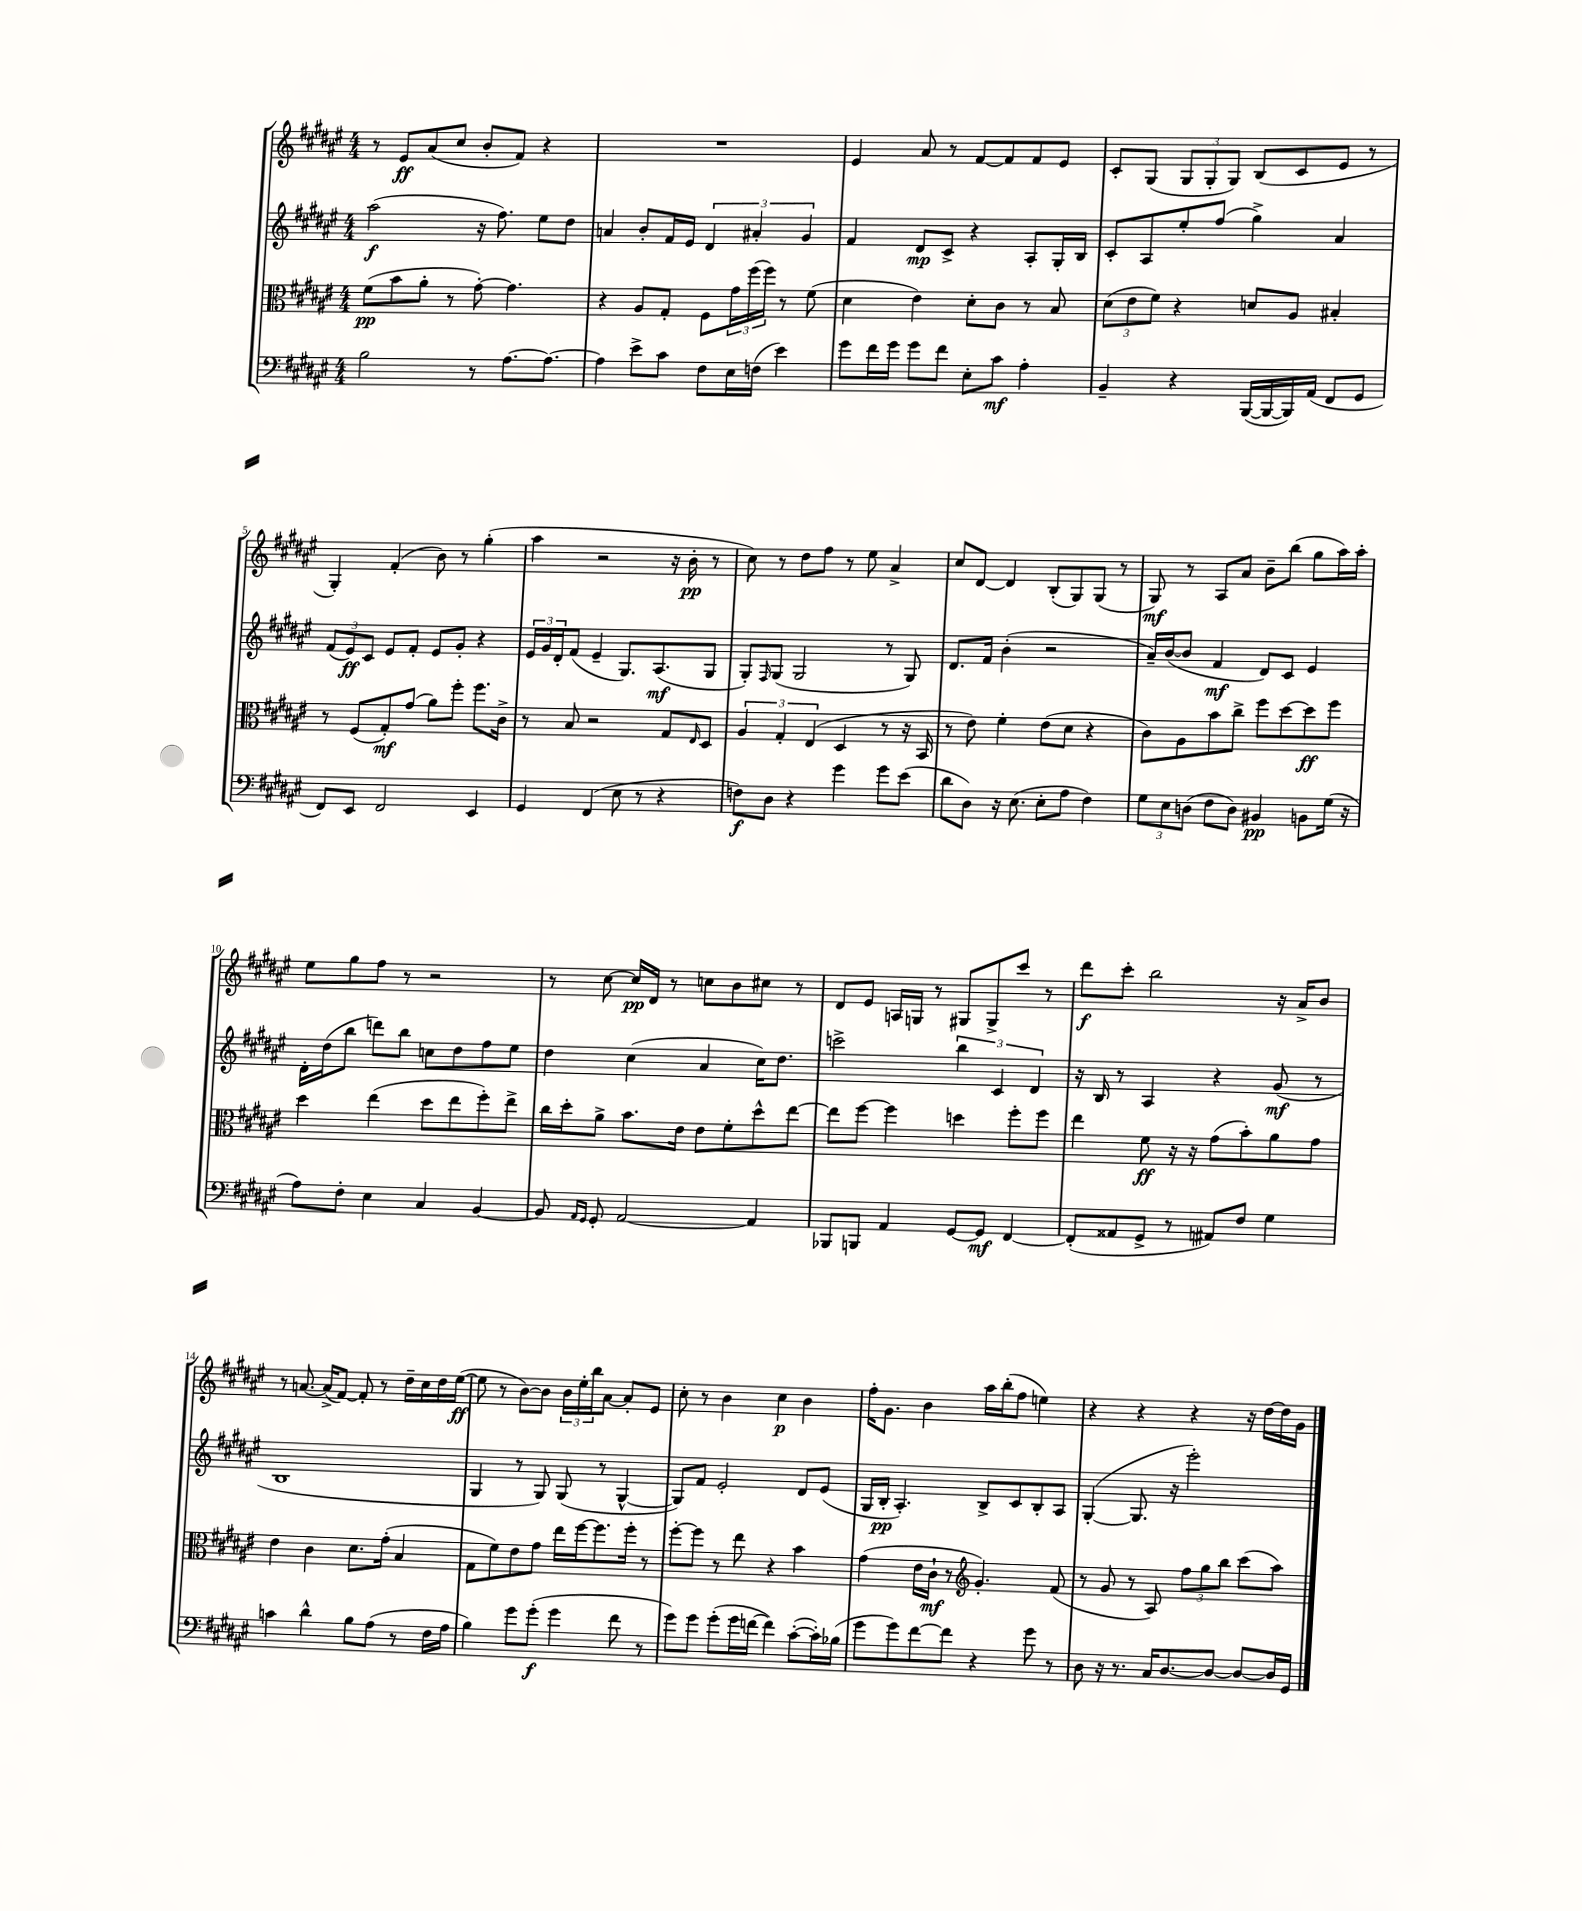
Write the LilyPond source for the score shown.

<<
\new StaffGroup <<
\new Staff = "s0" {
    \clef treble \key fis \major \numericTimeSignature \time 4/4
    r8 eis'8\ff ais'8( cis''8 b'8-. fis'8) r4 |
    R1 |
    eis'4 ais'8 r8 fis'8~ fis'8 fis'8 eis'8 |
    cis'8-. gis8( \tuplet 3/2 { gis8 gis8-. gis8) } b8( cis'8 eis'8 r8 |
    gis4-.) fis'4-.( b'8) r8 gis''4-.( |
    ais''4 r2 r16 b'16-.\pp r8 |
    cis''8) r8 dis''8 fis''8 r8 eis''8 ais'4-> |
    cis''8 dis'8~ dis'4 b8-.( gis8) gis8( r8 |
    gis8\mf) r8 ais8 ais'8 b'8-- b''8( gis''8 ais''16) ais''16-. |
    eis''8 gis''8 fis''8 r8 r2 |
    r8 cis''8~ cis''16\pp dis'16 r8 c''8 b'8 cis''8 r8 |
    dis'8 eis'8 a16 g16 r8 gis8 gis8-> cis'''8 r8 |
    dis'''8\f cis'''8-. b''2 r16 ais'16-> b'8 |
    r8 a'8.~ a'16->( fis'8~) fis'8-. r8 dis''16-- cis''16 dis''16 eis''16~\ff( |
    eis''8 r8 b'8~) b'8 \tuplet 3/2 { b'16 eis''16-. b''16 } ais'8~ ais'8-. eis'8 |
    cis''8-. r8 b'4 cis''4\p b'4 |
    fis''16-. gis'8. b'4 ais''16 b''16-.( fis''8 e''4) |
    r4 r4 r4 r16 dis''16~ dis''16 gis'16 \bar "|." |
}
\new Staff = "s1" {
    \clef treble \key fis \major \numericTimeSignature \time 4/4
    ais''2\f( r16 fis''8.) eis''8 dis''8 |
    a'4 b'8-. fis'16 eis'16 \tuplet 3/2 { dis'4 ais'4-. gis'4 } |
    fis'4 dis'8\mp cis'8-> r4 ais8-. gis16-. b16 |
    cis'8-. ais8 eis''8-. fis''8( gis''4->) ais'4 |
    \tuplet 3/2 { fis'8( eis'8\ff) cis'8 } eis'8 fis'8-. eis'8 gis'8-. r4 |
    \tuplet 3/2 { eis'16 gis'16 dis'16-. } fis'8( eis'4-- gis8.) ais8.\mf( gis8 |
    gis8-.) \grace { fis16 } gis8( gis2 r8 gis8) |
    dis'8. fis'16 b'4-.( r2 |
    ais'16--) b'16~( b'8 fis'4\mf dis'8) cis'8 eis'4 |
    dis'16-. dis''16( b''8 d'''8) b''8 c''8 dis''8 fis''8 eis''8 |
    dis''4 cis''4( ais'4 cis''16) dis''8. |
    c'''2-> \tuplet 3/2 { b''4 cis'4 dis'4 } |
    r16 b16 r8 ais4 r4 gis'8\mf( r8 |
    b1 |
    gis4 r8 gis8) gis8( r8 gis4~-^ |
    gis8) fis'8 eis'2-. dis'8 eis'8( |
    gis16 b16-.\pp ais4.-.) b8-> cis'8 b8-. ais8 |
    gis4~-.( gis8. r16 eis'''2-.) \bar "|." |
}
\new Staff = "s2" {
    \clef alto \key fis \major \numericTimeSignature \time 4/4
    fis'8\pp( b'8 ais'8-. r8 gis'8~-.) gis'4. |
    r4 ais8 gis8-. fis8 \tuplet 3/2 { gis'16 fis''16( fis''16) } r8 fis'8( |
    dis'4 eis'4) dis'8-. cis'8 r8 b8 |
    \tuplet 3/2 { dis'8( eis'8 fis'8) } r4 d'8 ais8 bis4-. |
    r8 fis8( gis8-.\mf) gis'8( ais'8) fis''8-. fis''8. cis'16-> |
    r8 b8 r2 gis8 \grace { eis16 } dis8 |
    \tuplet 3/2 { ais4 gis4-. eis4( } dis4 r8 r16 b,16 |
    r8 eis'8) fis'4-. eis'8( dis'8 r4 |
    cis'8) ais8 b'8 cis''8-> fis''8 dis''8~ dis''8\ff fis''8 |
    dis''4 eis''4( dis''8 eis''8 fis''8-.) eis''8-> |
    cis''16 dis''16-. ais'8-> b'8. eis'16 eis'8 fis'8-. dis''8-^ eis''8~ |
    eis''8 fis''8~ fis''4 d''4 fis''8-. fis''8 |
    eis''4 fis'8\ff r16 r16 gis'8( b'8-.) ais'8 gis'8 |
    eis'4 cis'4 dis'8. gis'16-.( b4 |
    gis8 fis'8) eis'8 gis'8 eis''16 fis''16~ fis''8. fis''16-. r8 |
    fis''8~-. fis''8 r8 eis''8 r4 b'4 |
    gis'4( eis'16 cis'16-!\mf r8 \clef treble gis'4.-.) fis'8( |
    r8 gis'8 r8 ais8) \tuplet 3/2 { fis''8 gis''8 b''8 } cis'''8( ais''8) \bar "|." |
}
\new Staff = "s3" {
    \clef bass \key fis \major \numericTimeSignature \time 4/4
    b2 r8 ais8.~ ais8.~ |
    ais4 eis'8-> cis'8 fis8 eis16 f16( eis'4) |
    gis'8 fis'16 gis'16 gis'8 fis'8 eis8-. cis'8\mf ais4-. |
    b,4-- r4 b,,16~( b,,16~ b,,16) ais,16( fis,8 gis,8 |
    fis,8) eis,8 fis,2 eis,4 |
    gis,4 fis,4( eis8 r8 r4 |
    f8\f) dis8 r4 gis'4 gis'8 eis'8( |
    dis'8 dis8) r16 eis8.( eis8-. ais8 fis4) |
    \tuplet 3/2 { gis8 eis8 d8( } fis8 d8) bis,4\pp b,8 gis16( r16 |
    ais8) fis8-. eis4 cis4 b,4~ |
    b,8 \grace { ais,16 gis,16 } gis,8-. ais,2~ ais,4 |
    bes,,8 b,,8 ais,4 gis,8~ gis,8\mf fis,4~ |
    fis,8-.( aisis,8 gis,8-> r8 ais,8) fis8 gis4 |
    c'4 dis'4-^ b8 ais8( r8 fis16 ais16 |
    b4) gis'8 gis'8-.\f( gis'4 fis'8 r8 |
    gis'8) gis'8 gis'8-.( gis'16 f'16~ f'4) cis'8~-.( cis'16-.) bes16( |
    gis'8 gis'8) fis'8~ fis'8 r4 gis'8 r8 |
    dis8 r16 r8. cis16 dis8.~ dis8~ dis8~ dis16 gis,16 \bar "|." |
}
>>
>>
